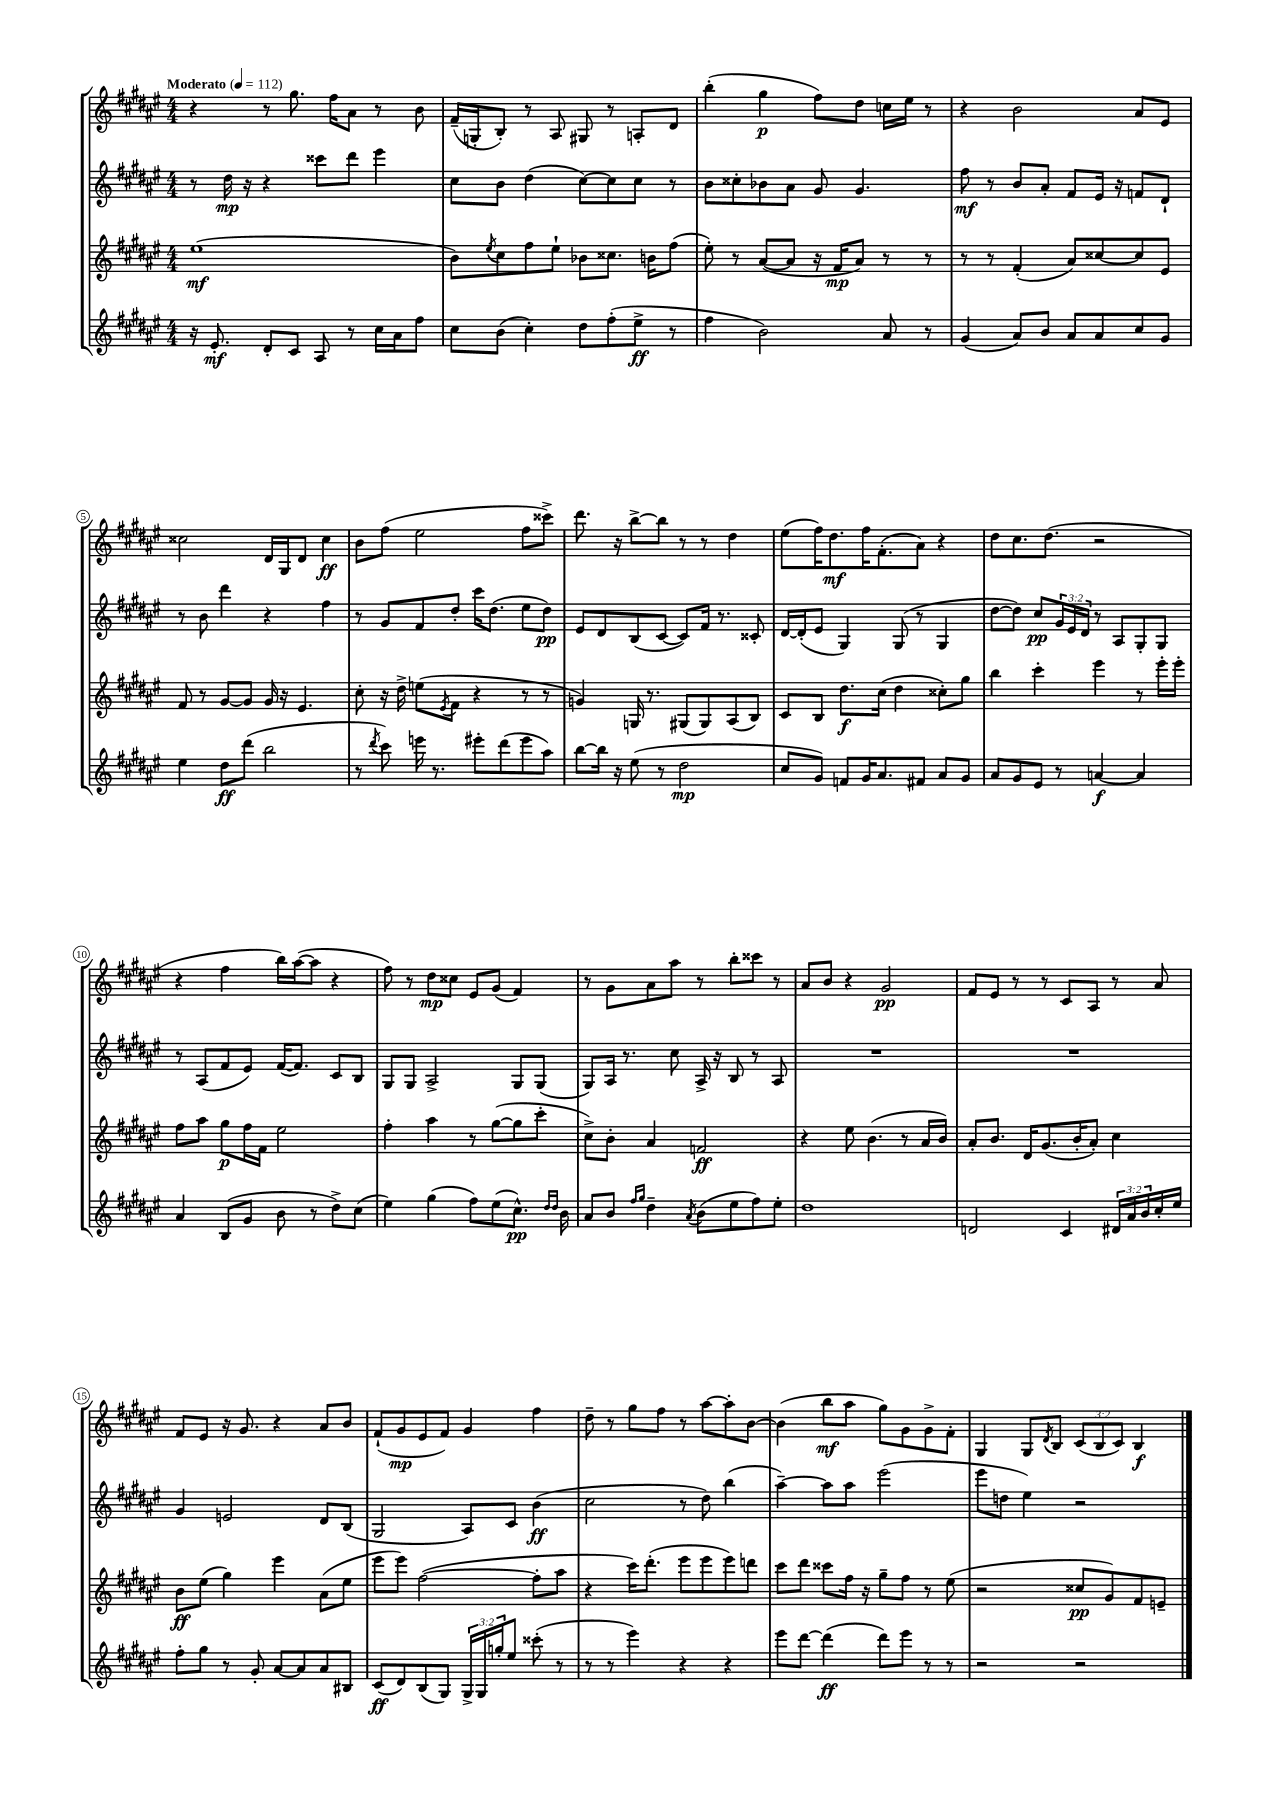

**kern	**kern	**kern	**kern
*staff4	*staff3	*staff2	*staff1
*clefG2	*clefG2	*clefG2	*clefG2
*k[f#c#g#d#a#e#]	*k[f#c#g#d#a#e#]	*k[f#c#g#d#a#e#]	*k[f#c#g#d#a#e#]
*M4/4	*M4/4	*M4/4	*M4/4
*MM112	*MM112	*MM112	*MM112
16r	(1ee#	8r	4r
8.e#'/	.	.	.
.	.	16dd#\	.
.	.	16r	.
8d#'/L	.	4r	8r
8c#/J	.	.	8.gg#\
8A#/	.	8ccc##\L	.
.	.	.	16ff#\LK
8r	.	8ddd#\J	8a#\J
16cc#\LL	.	4eee#\	8r
16a#\J	.	.	.
8ff#\J	.	.	8b\
=	=	=	=
8cc#\L	8b\L)	8cc#\L	(16f#~/LL
.	.	.	16G'/J
.	8qee#/	.	.
(8b\J	8cc#\	8b\J	8B'/J)
4cc#'\)	8ff#\	(4dd#\	8r
.	8ee#`\J	.	8A#/
8dd#\L	8b-\L	[8cc#\L)	8G#/
(8ff#'\	8.cc##\J	8cc#\]	8r
8ee#^\J	.	8cc#\J	8A'/L
.	16b\LK	.	.
8r	(8ff#\J	8r	8d#/J
=	=	=	=
4ff#\	8ee#'\)	8b\L	(4bb'\
.	8r	8cc##'\	.
2b\)	([8a#/L	8b-\	4gg#\
.	8a#/]J	8a#\J	.
.	16r	8g#/	8ff#\L)
.	16f#/LK	.	.
.	8a#/J)	4.g#/	8dd#\J
8a#/	8r	.	16cc\LL
.	.	.	16ee#\JJ
8r	8r	.	8r
=	=	=	=
(4g#/	8r	8ff#\	4r
.	8r	8r	.
8a#/L)	(4f#'/	8b/L	2b\
8b/J	.	8a#'/J	.
8a#/L	8a#/L)	8f#/L	.
8a#/	[8cc##/	16e#/Jk	.
.	.	16r	.
8cc#/	8cc##/]	8f/L	8a#/L
8g#/J	8e#/J	8d#`/J	8e#/J
=	=	=	=
4ee#\	8f#/	8r	2cc##\
.	8r	8b\	.
8dd#\L	[8g#/L	4ddd#\	.
(8ddd#\J	8g#/]J	.	.
2bb\	16g#/	4r	16d#/LL
.	16r	.	16G#/J
.	4.e#/	.	8d#/J
.	.	4ff#\	4cc##\
=	=	=	=
8r	8cc#'\	8r	8b\L
8qddd#/	.	.	.
8ccc#\)	16r	8g#/L	(8ff#\J
.	16dd#^\	.	.
16eee\	(8ee\L	8f#/	2ee#\
8.r	.	.	.
.	8qe#/	.	.
.	8f#\J	8dd#'/J	.
8eee#'\L	4r	16ccc#\LK	.
.	.	(8.dd#\J	.
(8ddd#\	.	.	.
8eee#\	8r	8ee#\L	8ff#\L
8aa#\J)	8r	8dd#\J)	8ccc##^\J)
=	=	=	=
[8bb\L	4g/)	8e#/L	8.ddd#\
16bb\]Jk	.	8d#/	.
16r	.	.	16r
(8ee#\	16G/	(8B/	[8bb^\L
.	8.r	.	.
8r	.	[8c#/J	8bb\]J
2dd#\	(8G#/L	8c#/]L)	8r
.	8G#/)	16f#/Jk	8r
.	.	8.r	.
.	(8A#/	.	4dd#\
.	8B/J)	8c##'/	.
=	=	=	=
8cc#/L	8c#/L	[16d#/LL	(8ee#\L
.	.	(16d#'/]J	.
8g#/J)	8B/J	8e#/J	16ff#\K)
.	.	.	8.dd#\
8f/L	8.dd#\L	4G#/)	.
16g#/K	.	.	16ff#\K
8.a#/	(16cc#\Jk	.	(8.f#'\
.	4dd#\	(8G#/	.
8f#/J	.	8r	8a#\J)
8a#/L	8cc##'\L)	4G#/	4r
8g#/J	8gg#\J	.	.
=	=	=	=
8a#/L	4bb\	[8dd#\L	8dd#\L
8g#/	.	8dd#\]J)	8.cc#\
8e#/J	4ccc#'\	8cc#/L	.
.	.	.	(8.dd#\J
8r	.	24g#/L	.
.	.	24e#/	.
.	.	24d#/JJ	.
[4a/	4eee#\	8r	2r
.	.	8A#/L	.
4a/]	8r	8G#'/	.
.	16eee#'\LL	8G#/J	.
.	16eee#'\JJ	.	.
=	=	=	=
4a#/	8ff#\L	8r	4r
.	8aa#\J	(8A#/L	.
(8B/L	8gg#\L	8f#/	4ff#\
8g#/J	16ff#\L	8e#/J)	.
.	16f#\JJ	.	.
8b\	2ee#\	([16f#/LK	16bb\LL)
.	.	8.f#/]J)	([16aa#\J
8r	.	.	8aa#\]J
8dd#^\L)	.	8c#/L	4r
(8cc#\J	.	8B/J	.
=	=	=	=
4ee#\)	4ff#'\	8G#/L	8ff#\)
.	.	8G#/J	8r
(4gg#\	4aa#\	2A#^/	8dd#\L
.	.	.	8cc##\J
8ff#\L)	8r	.	8e#/L
(8ee#\	([8gg#\L	.	(8g#/J
8.cc#^^\J)	8gg#\]	8G#/L	4f#/)
.	8ccc#'\J	(8G#/J	.
16qqdd#/LL	.	.	.
16qqdd#/JJ	.	.	.
16b\	.	.	.
=	=	=	=
8a#/L	8cc#^\L)	8G#/L)	8r
8b/J	8b'\J	16A#/Jk	8g#\L
.	.	8.r	.
16qqff#/LL	.	.	.
16qqgg#/JJ	.	.	.
4dd#~\	4a#/	.	8a#\
.	.	8cc#\	8aa#\J
8qa#/	.	.	.
(8b\L	2f/	16A#^/	8r
.	.	16r	.
8ee#\	.	8B/	8bb'\L
8ff#\)	.	8r	8ccc##\J
8ee#'\J	.	8A#/	8r
=	=	=	=
1dd#	4r	1r	8a#/L
.	.	.	8b/J
.	8ee#\	.	4r
.	(4.b\	.	.
.	.	.	2g#/
.	8r	.	.
.	16a#/LL	.	.
.	16b/JJ)	.	.
=	=	=	=
2d/	8a#'/L	1r	8f#/L
.	8.b/J	.	8e#/J
.	.	.	8r
.	16d#/LK	.	.
.	(8.g#/	.	8r
4c#/	.	.	8c#/L
.	16b'/K	.	.
.	8a#'/J)	.	8A#/J
24d#/LL	4cc#\	.	8r
24a#/	.	.	.
24b/	.	.	.
16cc#'/	.	.	8a#/
16ee#/JJ	.	.	.
=	=	=	=
8ff#'\L	8b\L	4g#/	8f#/L
8gg#\J	(8ee#\J	.	8e#/J
8r	4gg#\)	2e/	16r
.	.	.	8.g#/
8g#'/	.	.	.
[8a#/L	4eee#\	.	4r
8a#/]	.	.	.
8a#/	(8a#\L	8d#/L	8a#/L
8B#/J	8ee#\J	(8B/J	8b/J
=	=	=	=
(8c#/L	8eee#\L	2G#/	(8f#`/L
8d#/)	8eee#\J)	.	8g#/
(8B/	([2ff#\	.	8e#/
8G#/J)	.	.	8f#/J)
24G#^/LL	.	8A#/L)	4g#/
24G#/	.	.	.
24gg'/J	.	.	.
8ee#/J	.	8c#/J	.
(8ccc##'\	8ff#'\]L	(4b\	4ff#\
8r	8aa#\J	.	.
=	=	=	=
8r	4r	2cc#\	8dd#~\
8r	.	.	8r
4eee#\)	16ccc#\LK)	.	8gg#\L
.	(8.ddd#'\J	.	.
.	.	.	8ff#\J
4r	8eee#\L	8r	8r
.	8eee#\	8dd#\)	[8aa#\L
4r	8eee#\)	(4bb\	8aa#'\]
.	8ddd\J	.	[8b\J
=	=	=	=
8eee#\L	8ccc#\L	[4aa#~\)	(4b\]
[8ddd#\J	8ddd#\J	.	.
(4ddd#\]	8ccc##\L	8aa#\]L	8bb\L
.	16ff#\Jk	8aa#\J	8aa#\J
.	16r	.	.
8ddd#\L)	8gg#~\L	(2eee#\	8gg#\L)
8eee#\J	8ff#\J	.	8g#\
8r	8r	.	8g#^\
8r	(8ee#\	.	8f#'\J
=	=	=	=
2r	2r	8eee#\L	4G#/
.	.	8dd\J	.
.	.	4ee#\)	8G#/L
.	.	.	8qd#/
.	.	.	8B/J
2r	8cc##/L	2r	(12c#/L
.	.	.	12B/
.	8g#/)	.	.
.	.	.	12c#/J)
.	8f#/	.	4B/
.	8e~/J	.	.
==	==	==	==
*-	*-	*-	*-
